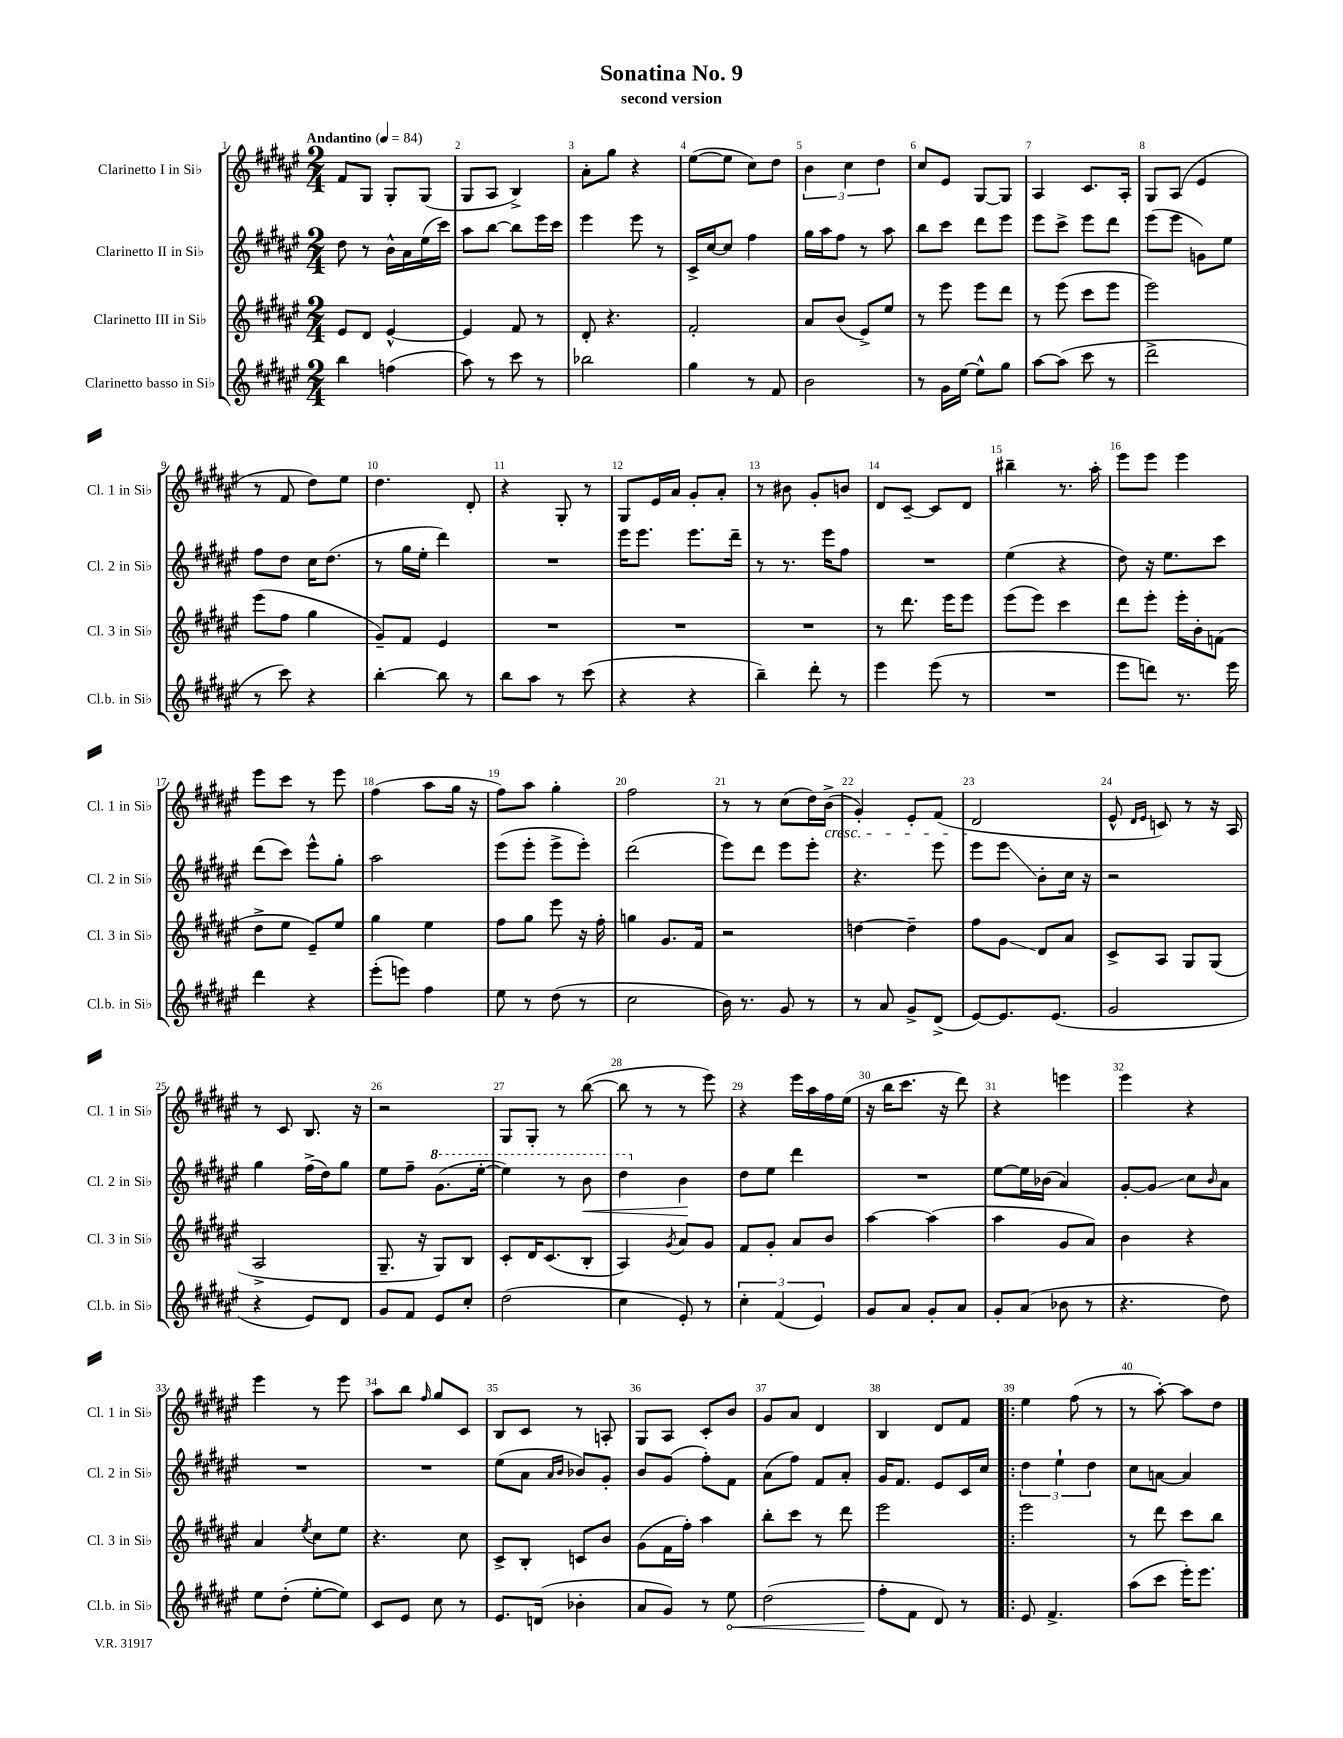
\header { title = "Sonatina No. 9" subtitle = "second version" }
<<
\new StaffGroup <<
\new Staff = "s0" \with { instrumentName = "Clarinetto I in Sib" shortInstrumentName = "Cl. 1 in Sib" } {
    \clef treble \key fis \major \numericTimeSignature \time 2/4 \tempo "Andantino" 4 = 84
    fis'8 gis8 gis8-. gis8( |
    gis8 ais8 b4->) |
    ais'8-. gis''8 r4 |
    eis''8~( eis''8 cis''8) dis''8 |
    \tuplet 3/2 { b'4 cis''4 dis''4 } |
    cis''8 eis'8 gis8~ gis8 |
    ais4 cis'8. ais16-. |
    gis8 ais8( eis'4 |
    r8 fis'8 dis''8) eis''8 |
    dis''4. dis'8-. |
    r4 gis8-. r8 |
    gis8 eis'16 ais'16 gis'8-. ais'8-. |
    r8 bis'8 gis'8-. b'8 |
    dis'8 cis'8~-- cis'8 dis'8 |
    bis''4-- r8. ais''16-. |
    eis'''8 eis'''8 eis'''4 |
    eis'''8 cis'''8 r8 eis'''8 |
    fis''4( ais''8 gis''16 r16 |
    fis''8) ais''8 gis''4-. |
    fis''2 |
    r8 r8 cis''8( dis''16) b'16->\cresc( |
    gis'4-.) eis'8-. fis'8( |
    dis'2\! |
    eis'8-^ \grace { dis'16 eis'16 } c'8) r8 r16 ais16 |
    r8 cis'8 b8. r16 |
    r2 |
    gis8 gis8-. r8 b''8~( |
    b''8 r8 r8 eis'''8) |
    r4 eis'''16 ais''16 fis''16 eis''16( |
    r16 b''16 cis'''8. r16 dis'''8) |
    r4 e'''4 |
    eis'''4 r4 |
    eis'''4 r8 eis'''8 |
    ais''8 b''8 \grace { fis''16 } gis''8 cis'8 |
    b8 cis'8 r8 a8-. |
    gis8 ais8 cis'8-. b'8 |
    gis'8 ais'8 dis'4 |
    b4 dis'8 fis'8 |
    \bar ".|:" eis''4 fis''8( r8 |
    r8 ais''8~-.) ais''8 dis''8 \bar "|." |
}
\new Staff = "s1" \with { instrumentName = "Clarinetto II in Sib" shortInstrumentName = "Cl. 2 in Sib" } {
    \clef treble \key fis \major \numericTimeSignature \time 2/4
    dis''8 r8 b'16-^ ais'16 eis''16( cis'''16) |
    ais''8 b''8~ b''8 eis'''16 cis'''16 |
    eis'''4 eis'''8 r8 |
    cis'16-> cis''16~ cis''8 fis''4 |
    gis''16 ais''16 fis''8 r8 ais''8 |
    b''8 cis'''8 dis'''8 eis'''8 |
    eis'''8 cis'''8-> eis'''8 dis'''8 |
    eis'''8( eis'''8 g'8) eis''8 |
    fis''8 dis''8 cis''16 dis''8.( |
    r8 gis''16 eis''16-. dis'''4) |
    R2 |
    eis'''16 eis'''8. eis'''8. dis'''16-- |
    r8 r8. eis'''16 fis''8 |
    R2 |
    eis''4( r4 |
    dis''8) r16 eis''8. cis'''8 |
    dis'''8( cis'''8) eis'''8-^ gis''8-. |
    ais''2 |
    eis'''8( eis'''8-. eis'''8-> eis'''8-.) |
    dis'''2( |
    eis'''8) dis'''8 eis'''8 eis'''8-. |
    r4. eis'''8 |
    eis'''8 eis'''8\glissando b'8-. cis''16 r16 |
    r2 |
    gis''4 fis''16->( dis''16) gis''8 |
    eis''8 fis''8-- \ottava #1 gis''8.( eis'''16~-. |
    eis'''4) r8 b''8\< |
    dis'''4 \ottava #0 b'4\! |
    dis''8 eis''8 dis'''4 |
    R2 |
    eis''8~ eis''16 bes'16( ais'4) |
    gis'8~-. gis'8\glissando cis''8 \grace { b'16 } ais'8 |
    R2 |
    R2 |
    eis''8( ais'8 \grace { ais'16 b'16 } bes'8) gis'8-. |
    b'8 gis'8( fis''8-.) fis'8 |
    ais'8( fis''8) fis'8 ais'8-. |
    gis'16 fis'8. eis'8 cis'16 cis''16 |
    \bar ".|:" \tuplet 3/2 { dis''4 eis''4-! dis''4 } |
    cis''8 a'8~ a'4 \bar "|." |
}
\new Staff = "s2" \with { instrumentName = "Clarinetto III in Sib" shortInstrumentName = "Cl. 3 in Sib" } {
    \clef treble \key fis \major \numericTimeSignature \time 2/4
    eis'8 dis'8 eis'4~-^ |
    eis'4 fis'8 r8 |
    dis'8-. r4. |
    fis'2-. |
    ais'8 b'8( eis'8->) eis''8 |
    r8 eis'''8 eis'''8 dis'''8 |
    r8 eis'''8( cis'''8 eis'''8 |
    eis'''2) |
    eis'''8( fis''8 gis''4 |
    gis'8--) fis'8 eis'4 |
    R2 |
    R2 |
    R2 |
    r8 dis'''8. eis'''16 eis'''8 |
    eis'''8( eis'''8) cis'''4 |
    dis'''8 eis'''8-. eis'''16-. b'16-. f'8( |
    dis''8-> eis''8 eis'8--) eis''8 |
    gis''4 eis''4 |
    fis''8 gis''8 eis'''8 r16 fis''16-. |
    g''4 gis'8. fis'16 |
    r2 |
    d''4~ d''4-- |
    fis''8 gis'8\glissando dis'8 ais'8 |
    cis'8-> ais8 gis8 gis8( |
    ais2-> |
    gis8.-- r16 gis8) b8 |
    cis'8-. dis'16 cis'8.( b8-. |
    ais4) \acciaccatura { gis'8 } ais'8 gis'8 |
    fis'8 gis'8-. ais'8 b'8 |
    ais''4~ ais''4( |
    ais''4 gis'8 ais'8) |
    b'4 r4 |
    ais'4 \acciaccatura { eis''8 } cis''8 eis''8 |
    r4. cis''8 |
    cis'8-> b8-. c'8 b'8 |
    gis'8( fis'16 fis''16-.) ais''4 |
    b''8-. cis'''8 r8 dis'''8 |
    eis'''2 |
    \bar ".|:" eis'''2 |
    r8 dis'''8 cis'''8 b''8 \bar "|." |
}
\new Staff = "s3" \with { instrumentName = "Clarinetto basso in Sib" shortInstrumentName = "Cl.b. in Sib" } {
    \clef treble \key fis \major \numericTimeSignature \time 2/4
    b''4 f''4( |
    ais''8) r8 cis'''8 r8 |
    bes''2 |
    gis''4 r8 fis'8 |
    b'2 |
    r8 gis'16 eis''16~ eis''8-^ gis''8 |
    ais''8~ ais''8( cis'''8 r8 |
    dis'''2-> |
    r8 cis'''8) r4 |
    b''4~-. b''8 r8 |
    b''8 ais''8 r8 cis'''8( |
    r4 r4 |
    b''4--) dis'''8-. r8 |
    eis'''4 eis'''8( r8 |
    R2 |
    eis'''8 d'''8) r8. eis'''16 |
    dis'''4 r4 |
    eis'''8-.( e'''8) fis''4 |
    eis''8 r8 dis''8( r8 |
    cis''2 |
    b'16) r8. gis'8 r8 |
    r8 ais'8 gis'8-> dis'8->( |
    eis'8~) eis'8. eis'8.( |
    gis'2 |
    r4 eis'8) dis'8 |
    gis'8 fis'8 eis'8 cis''8-. |
    dis''2( |
    cis''4 eis'8-.) r8 |
    \tuplet 3/2 { cis''4-. fis'4( eis'4) } |
    gis'8 ais'8 gis'8-. ais'8 |
    gis'8-. ais'8( bes'8 r8 |
    r4. dis''8) |
    eis''8 dis''8-.( eis''8~-. eis''8) |
    cis'8 eis'8 cis''8 r8 |
    eis'8. d'16( bes'4-. |
    ais'8 gis'8) r8 \once \override Hairpin.circled-tip = ##t eis''8\< |
    dis''2( |
    fis''8-.\! fis'8 dis'8) r8 |
    \bar ".|:" eis'8 fis'4.-> |
    ais''8( cis'''8 eis'''16-.) eis'''8. \bar "|." |
}
>>
>>
\layout { \context { \Score \override BarNumber.break-visibility = ##(#f #t #t) barNumberVisibility = #all-bar-numbers-visible } }
